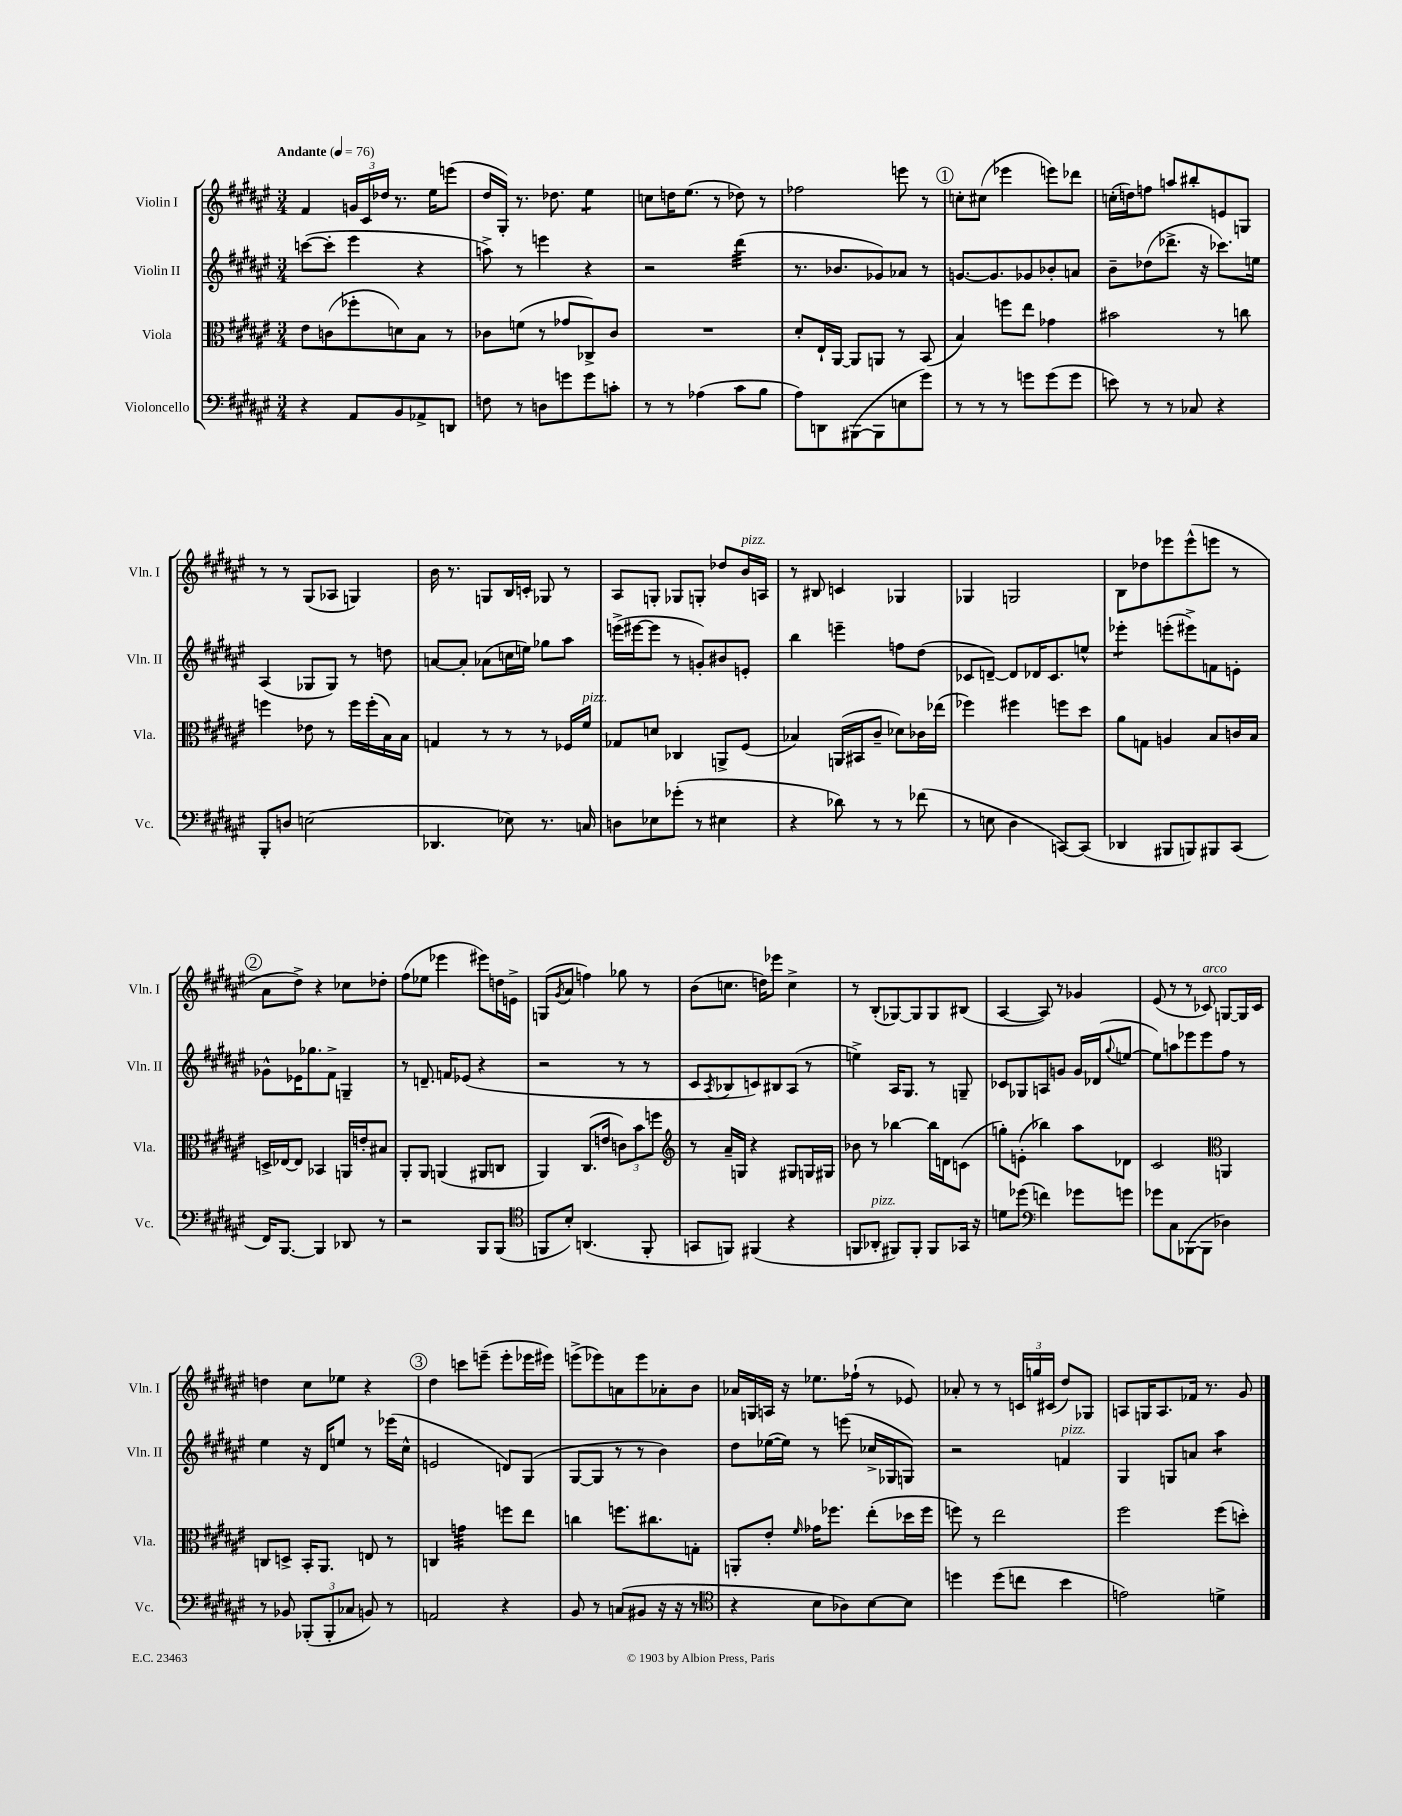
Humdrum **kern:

**kern	**kern	**kern	**kern
*staff4	*staff3	*staff2	*staff1
*clefF4	*clefC3	*clefG2	*clefG2
*k[f#c#g#d#a#e#]	*k[f#c#g#d#a#e#]	*k[f#c#g#d#a#e#]	*k[f#c#g#d#a#e#]
*M3/4	*M3/4	*M3/4	*M3/4
*MM76	*MM76	*MM76	*MM76
4r	8e#\L	([8ccc\L	4f#/
.	(8c\	8ccc'\]J	.
8AA#/L	8ff-'\	4eee#\	24g/LL
.	.	.	24c#/
.	.	.	24dd-/JJ
8BB/	8d\)	.	8.r
8AA-^/	8B\J	4r	.
.	.	.	16ee#\LK
8DD/J	8r	.	(8eee\J
=	=	=	=
8F\	8c-\L	8aa^\)	16dd#/LL
.	.	.	16G#'/JJ)
8r	(8f\J	8r	8.r
8D\L	8r	4eee\	.
.	.	.	8.dd-\
8g\	8g-/L	.	.
8g\	8C-^/)	4r	4ee#\
8c'\J	8c-/J	.	.
=	=	=	=
8r	2.r	2r	8cc\L
8r	.	.	16dd\K
.	.	.	(8.ee#\J
(4A-\	.	.	.
.	.	.	8r
8c#\L	.	(4ddd#\	8dd-\)
8B\J	.	.	8r
=	=	=	=
8A#\L)	8d#'/L	8.r	2ff-\
8DD\	16E#`/L	.	.
.	[16AA#/JJ	8.b-/L	.
([8BBB#\	8AA#/]L	.	.
8BBB#\]	8AA/J	8g-/)	.
8E\	8r	8a-/J	8eee\
8g#\J)	(8BB/	8r	8r
=	=	=	=
8r	4B/)	[8.g/L	8cc'\L
8r	.	.	(8cc#\J
.	.	8.g/]	.
8r	8ff\L	.	4eee-\
8g\L	8ee#\J	8g-/	.
(8g\	4g-\	8b-'/	8eee\L)
8g\J	.	8a/J	8ddd-\J
=	=	=	=
8e\)	2b#\	8b~\L	(16cc'\LL
.	.	.	16dd\J)
8r	.	(8dd-\	8ff\J
8r	.	8.ddd-^\J	8aa/L
8C-/	.	.	8bb#'/
.	.	16r	.
4r	8r	8.ccc-\L)	8e/
.	8cc\	.	8G/J
.	.	16ee\Jk	.
=	=	=	=
8BBB'/L	4ff\	(4A#/	8r
8D/J	.	.	8r
(2E\	8e-\	8G-/L	(8G#/L
.	8r	8G-/J)	8A-/J
.	16ff\LL	8r	4G/)
.	(16ff'\	.	.
.	16B\)	8dd\	.
.	16B\JJ	.	.
=	=	=	=
4.DD-/	4G/	[8a/L	16b\
.	.	.	8.r
.	.	8a'/]J	.
.	8r	(8a-\L	8G/L
8E-\)	8r	16cc\L	16B/L
.	.	16ee\JJ)	16c'/JJ
8.r	8r	8gg-\L	8G-/
.	16F-/LL	8aa#\J	8r
16C/	16f#/JJ	.	.
=	=	=	=
8D\L	8G-/L	(16eee^\LL	8A#/L
.	.	[16eee#\J	.
8E-\	8d/J	8eee#\]J	8G'/J
(8g-'\J	4C-/	8r	8G-/L
8r	.	8g'/L)	8G'/J
4E#\	8AA^/L	8b#/	8dd-/L
.	(8F#/J	8e'/J	16b/L
.	.	.	16A/JJ
=	=	=	=
4r	4B-/)	4bb\	8r
.	.	.	8B#/
8d-\)	(16AA/LL	4eee~\	4c/
.	16BB#/J	.	.
8r	8c#~/J	.	.
8r	8d-\L)	8ff\L	4G-/
(8f-\	16c-\L	(8dd#\J	.
.	(16ee-\JJ	.	.
=	=	=	=
8r	4ff-\)	8c-/L	4G-/
8E\	.	[8d~/J)	.
4D#\	4ff#\	8d/]L	2G/
.	.	16d-/K	.
.	.	8.c-/	.
[8CC/L)	8ff\L	.	.
(8CC/]J	8dd#\J	8ee^^/J	.
=	=	=	=
4DD-/	8a#\L	4eee-'\	8B\L
.	8G\J	.	8dd-\
8BBB#/L	4A/	(8eee'\L	8eee-\
8BBB/)	.	8eee#^\)	(8eee-^^\
8BBB#/	8B/L	8f\	8eee\J
(8CC#/J	16c/L	8e'\J	8r
.	16B/JJ	.	.
=	=	=	=
16FF#/LK)	16D^/LL	8g-^^\L	8a#\L
[8.BBB/J	[16E-/J	.	.
.	8E-/]J	16e-\K	8dd#^\J)
.	.	8.gg-\	.
4BBB/]	4BB-/	.	4r
.	.	8f#^\J	.
8DD-/	16AA/LL	4G~/	8cc-\L
.	16e'/J	.	.
8r	8B#/J	.	8dd-'\J
=	=	=	=
2r	8AA#'/L	8r	(8ff#\L
.	8AA#/J	8.d~/	8ee-\J
.	(4AA/	.	4eee-\
.	.	16f/LK	.
.	.	(8e-/J	.
8BBB/L	8AA#/L	4r	8eee#\L)
(8BBB/J	8C/J	.	16dd\L
.	.	.	16e^\JJ
=	=	=	=
*clefC4	*	*	*
8FF/L	4AA#/)	2r	(8G/L
.	.	.	8qg#/
8B'/J)	.	.	8a#/J
(4.AA/	(8.C#/L	.	4ff\)
.	16e/Jk	.	.
.	12c\L)	8r	8gg-\
.	12b\	.	.
8FF'/	.	8r	8r
.	12ff\J	.	.
=	=	=	=
*	*clefG2	*	*
8GG/L	8r	8c#/L	(8b\L
.	.	8qA#/	.
8FF/J)	16a#~/LL	8B-/	8.cc\J
.	16G/JJ	.	.
(4FF#/	4r	8c/)	.
.	.	.	16dd\LK)
.	.	8B#/	8eee-\J
4r	8G#/L	(8A#/J	4cc^\
.	16G/L	8r	.
.	16G#/JJ	.	.
=	=	=	=
8FF/L	8b-\	4ee^\)	8r
8AA-'/J	8r	.	(8B'/L
8FF#/L)	[4bb-\	16A#/LK	[8G-/)
.	.	8.G#/J	.
8FF#'/J	.	.	8G-/]
8FF#/L	16bb-\]LL	8r	8G-/
.	16d\J	.	.
16GG-/Jk	(8c\J	8G~/	(8B#/J
16r	.	.	.
=	=	=	=
8d\L	8gg'\L)	8c-/L	[4A#/
(8dd-\J	(8e'\J	8G-/	.
*clefF4	*	*	*
4f\)	4bb-\)	8A/	8A#/])
.	.	8g/J	8r
8g-\L	8aa#\L	16g/LL	4g-/
.	.	(16d-/J	.
.	.	8qqgg#/	.
8g\J	8d-\J	[8ee/J	.
=	=	=	=
8g-\L	2c#/	8ee\]L)	(8e#/
8C#\	.	8aa\	8r
([8BBB-\	.	8eee-\	8r
8BBB-\]J	.	8eee-\	8c-/)
*	*clefC3	*	*
4D-\)	4AA/	8ff#\J	[8G/L
.	.	8r	16G/]L
.	.	.	16c-/JJ
=	=	=	=
8r	8C/L	4ee#\	4dd\
8BB-/	8D^/J	.	.
(12BBB-'/L	16BB'/LK	16r	8cc#\L
.	8.AA#/J	16d#/LK	.
12BBB-'/	.	.	.
.	.	8ee/J	8ee-\J
12C-/J	.	.	.
8BB/)	8E/	8r	4r
8r	8r	(16eee-\LL	.
.	.	16cc#^^\JJ	.
=	=	=	=
2AA/	4C/	2e/	4dd#\
.	4g\	.	8ccc\L
.	.	.	(8eee~\J
4r	8ff\L	8d/L)	8eee'\L
.	8ee#\J	(8G#/J	16eee-\L
.	.	.	16eee#\JJ)
=	=	=	=
8BB/	4cc\	[8G#/L	(8eee^\L
8r	.	8G#/]J	8eee-\)
(8C/L	8.ff\L	8r	8a\
8BB#/J	.	8r	8eee-\
.	8.cc#\	.	.
16r	.	4b\)	8a-'\
16r	.	.	.
8r	8G'\J	.	8b\J
=	=	=	=
*clefC4	*	*	*
4r	8AA'/L	8dd#\L	16a-/LL
.	.	.	16G/
.	8e#'/J	([16ee-\L	16A/JJ
.	.	16ee-\]JJ)	16r
.	16qqf#/	.	.
8B\L	16g-\LK	8r	8.ee-\L
.	8.ff-\J	.	.
8A-\)	.	(8eee\	.
.	.	.	(16ff-`\Jk
[8B\	(8ee#'\L	16cc-^/LL	8r
.	.	16G-/J	.
8B\]J	16dd-\L	8G/J)	8e-/)
.	16ff-\JJ	.	.
=	=	=	=
4dd\	8ff\)	2r	8a-'/
.	8r	.	8r
(8dd\L	2ee#\	.	8r
8cc\J	.	.	24c/LL
.	.	.	24gg/
.	.	.	(24c#/JJ
4b\	.	4f/	8dd#/L)
.	.	.	8G-/J
=	=	=	=
2e\)	2ff#\	4G#/	8A/L
.	.	.	16G/K
.	.	.	8.A/
.	.	8G/L	.
.	.	8a/J	16f-/Jk
.	.	.	8.r
4d^\	(8ff#\L	4aa#\	.
.	8dd'\J)	.	8g#/
==	==	==	==
*-	*-	*-	*-
